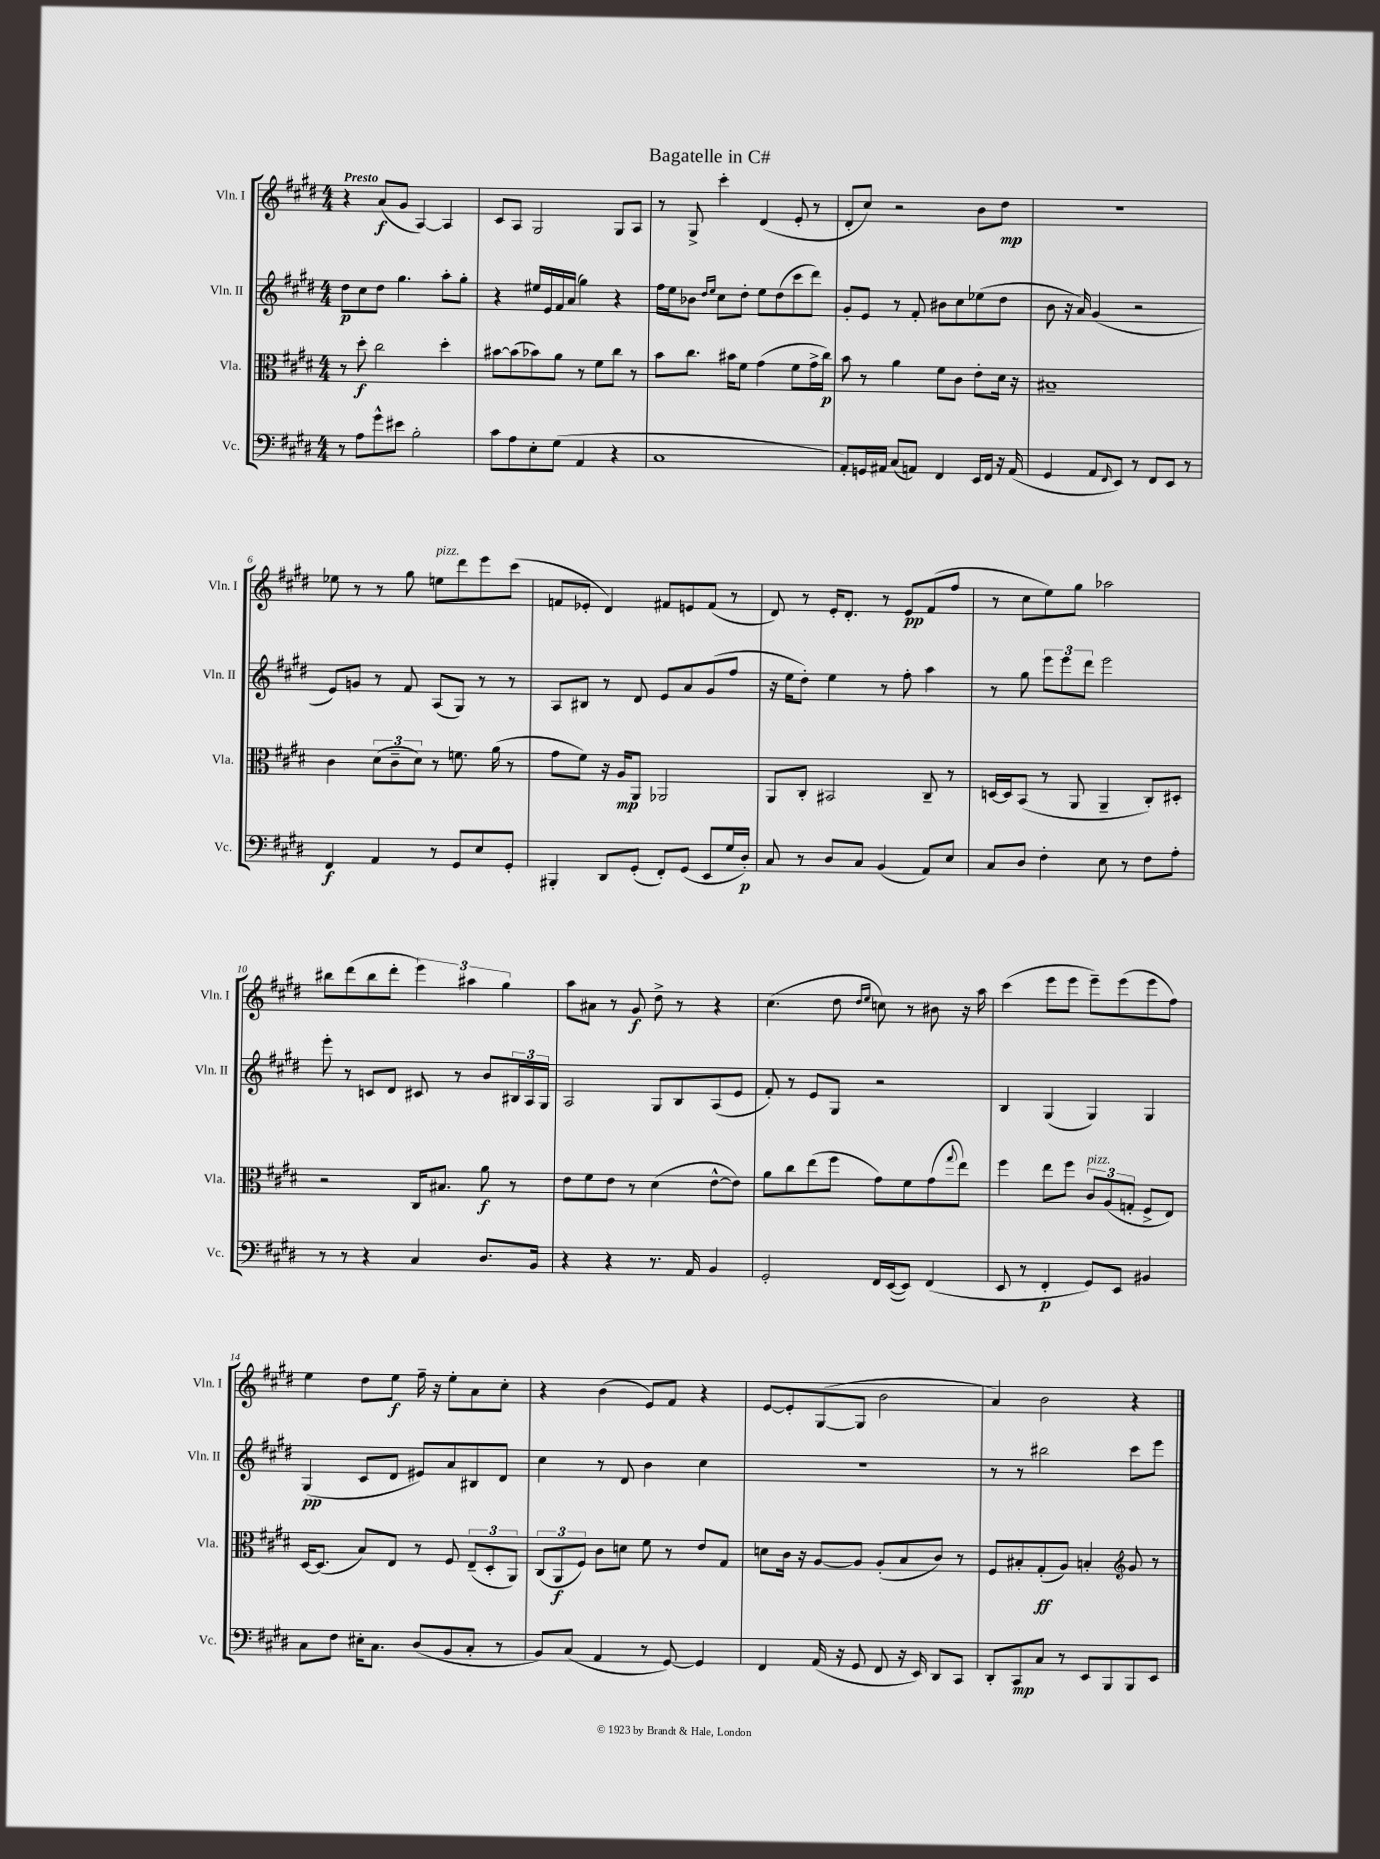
\header { title = "Bagatelle in C#" }
<<
\new StaffGroup <<
\new Staff = "s0" \with { instrumentName = "Vln. I" shortInstrumentName = "Vln. I" } {
    \clef treble \key e \major \numericTimeSignature \time 4/4 \tempo "Presto"
    r4 a'8\f( gis'8 a4~) a4 |
    cis'8 a8 gis2 gis8 a8 |
    r8 gis8-> cis'''4-. dis'4( e'8-. r8 |
    dis'8-. cis''8) r2 b'8 dis''8\mp |
    R1 |
    ees''8 r8 r8 gis''8 e''8^\markup { \italic "pizz." } dis'''8 e'''8 cis'''8( |
    f'8 ees'8-. dis'4) fis'8 e'8 fis'8( r8 |
    dis'8) r8 e'16-. dis'8.-. r8 e'8\pp fis'8( fis''8 |
    r8 cis''8 e''8) gis''8 aes''2 |
    bis''8 dis'''8( bis''8 dis'''8-. \tuplet 3/2 { e'''4) ais''4 gis''4 } |
    a''8 ais'8 r8 gis'8\f dis''8-> r8 r4 |
    cis''4.( dis''8 \grace { dis''16 e''16 } c''8) r8 bis'8 r16 a''16 |
    cis'''4( e'''8 e'''8 e'''8--) e'''8( e'''8 fis''8) |
    e''4 dis''8 e''8\f fis''16-- r16 e''8-. a'8 cis''8-. |
    r4 b'4( e'8) fis'8 r4 |
    e'8~ e'8-. gis8~( gis8 b'2 |
    a'4) b'2 r4 \bar "|." |
}
\new Staff = "s1" \with { instrumentName = "Vln. II" shortInstrumentName = "Vln. II" } {
    \clef treble \key e \major \numericTimeSignature \time 4/4
    dis''8\p cis''8 dis''8 gis''4. a''8-. gis''8-. |
    r4 eis''16 e'16 fis'16 a'16( gis''4) r4 |
    fis''16 e''16 bes'8 \grace { dis''16 e''16 } cis''8 dis''8-. e''8 dis''8( cis'''8 dis'''8) |
    gis'8-. e'8 r8 fis'8-. bis'8 cis''8 ees''8( dis''8 |
    b'8 r16 a'16) gis'4( r2 |
    e'8) g'8 r8 fis'8 a8( gis8) r8 r8 |
    a8 bis8 r8 dis'8 e'8 a'8 gis'8( fis''8 |
    r16 e''16 dis''8-.) e''4 r8 fis''8-. a''4 |
    r8 gis''8 \tuplet 3/2 { e'''8 e'''8 dis'''8 } e'''2 |
    e'''8-. r8 c'8 dis'8 cis'8 r8 b'8 \tuplet 3/2 { bis16 a16 gis16 } |
    a2 gis8 b8 a8( e'8 |
    fis'8-.) r8 e'8 gis8 r2 |
    b4 gis4( gis4) gis4 |
    gis4\pp( cis'8 dis'8 eis'8) a'8 bis8 dis'8 |
    cis''4 r8 dis'8 b'4 cis''4 |
    R1 |
    r8 r8 bis''2 cis'''8 e'''8 \bar "|." |
}
\new Staff = "s2" \with { instrumentName = "Vla." shortInstrumentName = "Vla." } {
    \clef alto \key e \major \numericTimeSignature \time 4/4
    r8 dis''8-.\f cis''2 dis''4-. |
    bis'8~ bis'8( bes'8) a'8 r8 fis'8 cis''8 r8 |
    b'8 cis''8. bis'16 fis'8 gis'4( fis'8 gis'16-> cis''16\p) |
    b'8 r8 a'4 fis'8 cis'8 e'8-. dis'16 r16 |
    bis1-- |
    cis'4 \tuplet 3/2 { dis'8( cis'8-- dis'8) } r8 f'8. a'16( r8 |
    gis'8 fis'8) r16 a16\mp a,8 aes,2 |
    a,8 cis8-. bis,2 cis8-- r8 |
    d16~ d16 b,8( r8 a,8 a,4-- cis8-.) dis8-. |
    r2 cis16 bis8. a'8\f r8 |
    e'8 fis'8 e'8 r8 dis'4( e'8~-^ e'8) |
    a'8 cis''8 e''8( fis''8 gis'8) fis'8 gis'8( \appoggiatura { gis''8 } e''8) |
    fis''4 e''8 fis''8 \tuplet 3/2 { cis'8^\markup { \italic "pizz." } a8( g8-. } fis8-> e8) |
    dis16~ dis8.( b8) e8 r8 fis8 \tuplet 3/2 { e8--( dis8-. a,8) } |
    \tuplet 3/2 { cis8( a,8\f fis8) } cis'8 d'8 fis'8 r8 e'8 gis8 |
    d'8 cis'16 r16 a8~ a8 a8-.( b8 cis'8) r8 |
    fis8 bis8-. gis8-.\ff( a8) b4-. \clef treble gis'8 r8 \bar "|." |
}
\new Staff = "s3" \with { instrumentName = "Vc." shortInstrumentName = "Vc." } {
    \clef bass \key e \major \numericTimeSignature \time 4/4
    r8 a8 gis'8-^ eis'8 b2-. |
    cis'8 a8 e8-. gis8( a,4 r4 |
    cis1 |
    a,8-.) g,16 ais,16 cis8( a,8) fis,4 e,16 fis,16 r16 a,16( |
    gis,4 a,8 \grace { fis,16 } e,8) r8 fis,8 e,8 r8 |
    fis,4\f a,4 r8 gis,8 e8 gis,8-. |
    bis,,4-. dis,8 gis,8-.( fis,8-.) gis,8( e,8 gis16 dis16-.\p) |
    cis8 r8 dis8 cis8 b,4( a,8) e8 |
    cis8 dis8 fis4-. e8 r8 fis8 a8-. |
    r8 r8 r4 cis4 dis8. b,16 |
    r4 r4 r8. a,16 b,4 |
    gis,2-. fis,16 e,16~( e,8) fis,4( |
    e,8 r8 fis,4-.\p gis,8) e,8 bis,4 |
    cis8 fis8 eis16-. cis8. dis8( b,8 cis8-. r8 |
    b,8) cis8( a,4 r8 gis,8~) gis,4 |
    fis,4 a,16( r16 gis,8 fis,8 r16 e,16) dis,8 cis,8 |
    dis,8-. cis,8\mp cis8 r8 e,8 b,,8 b,,8 e,8 \bar "|." |
}
>>
>>
